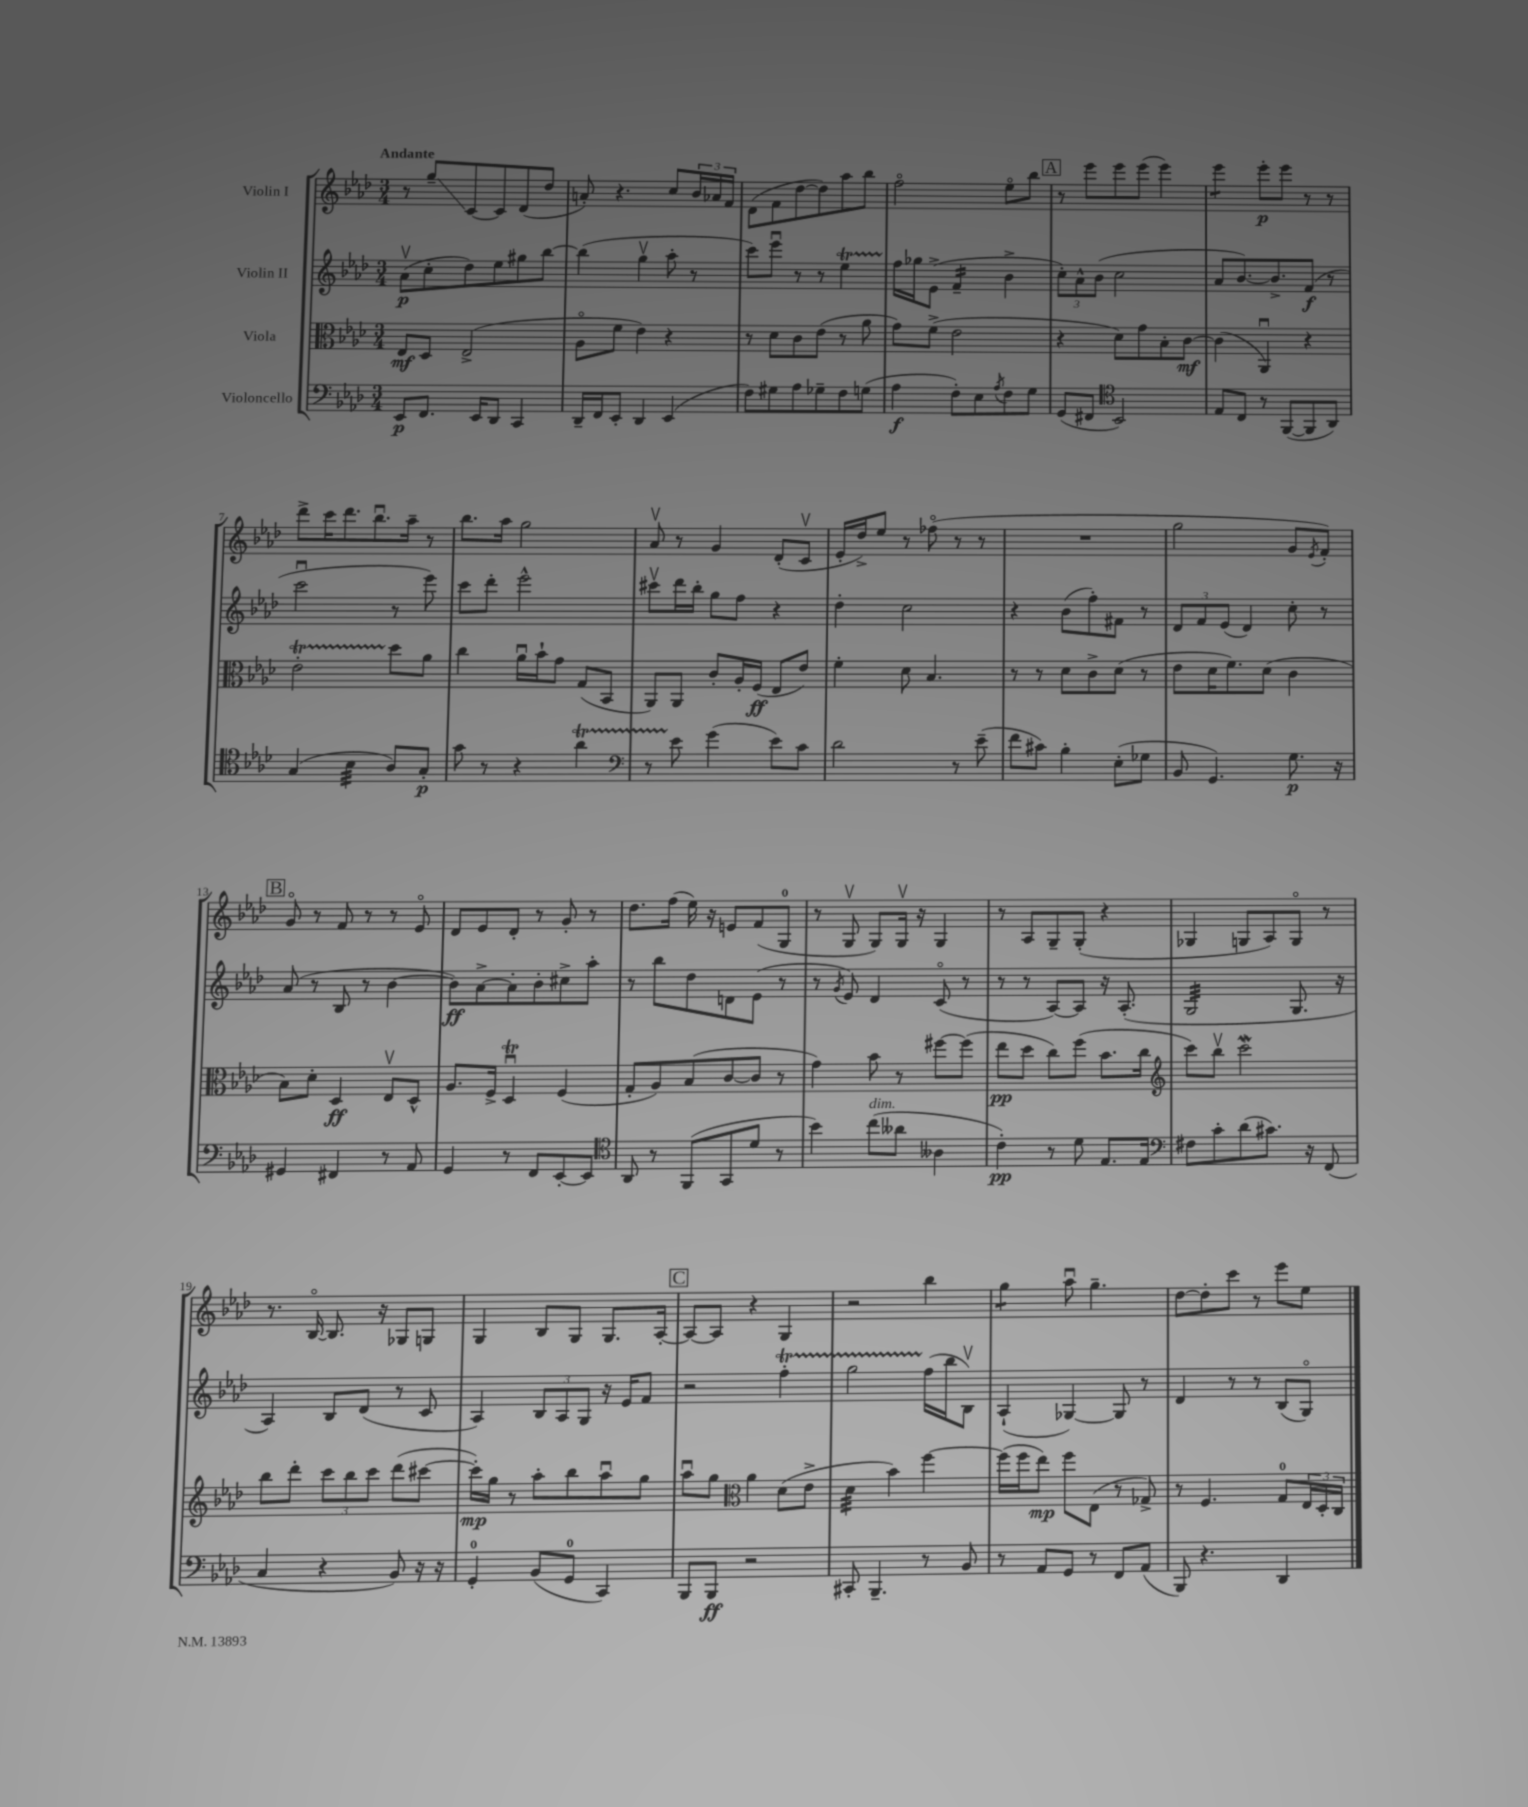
<<
\new StaffGroup <<
\new Staff = "s0" \with { instrumentName = "Violin I" } {
    \clef treble \key aes \major \numericTimeSignature \time 3/4 \tempo "Andante"
    r8 g''8--\glissando c'8~ c'8 des'8( des''8 |
    a'8-.) r4. c''8 \tuplet 3/2 { bes'16 aes'16 f'16 } |
    des'8( f'8 des''8~ des''8) aes''8 bes''8 |
    f''2\flageolet ees''8\flageolet bes''8 |
    \mark \markup { \box "A" } r8 ees'''8 ees'''8 ees'''8( ees'''4) |
    ees'''4:8 ees'''8-.\p ees'''8 r8 r8 |
    des'''8-> c'''16 des'''8. bes''8.\downbow aes''16-- r8 |
    bes''8. aes''16 g''2 |
    aes'8\upbow r8 g'4 des'8-.( c'8\upbow |
    ees'16-. des''16->) ees''8 r8 fes''8\flageolet( r8 r8 |
    R2. |
    g''2 g'8 \acciaccatura { ees'8 } f'8-.) |
    \mark \markup { \box "B" } g'8\flageolet r8 f'8 r8 r8 ees'8\flageolet |
    des'8 ees'8 des'8-. r8 g'8-. r8 |
    des''8. f''16( ees''16) r16 e'8 f'8( g8-0 |
    r8 g8\upbow g8) g16\upbow r16 g4 |
    r8 aes8 g8-- g8-.( r4 |
    ges4 g8 aes8) g8\flageolet r8 |
    r8. bes16~\flageolet bes8. r16 ges8 g8 |
    g4 bes8 g8 g8. aes16~-. |
    \mark \markup { \box "C" } aes8~ aes8 r4 g4 |
    r2 bes''4 |
    g''4:8 aes''8\downbow g''4.-- |
    des''8~ des''8-. c'''8 r8 ees'''8 ees''8 \bar "|." |
}
\new Staff = "s1" \with { instrumentName = "Violin II" } {
    \clef treble \key aes \major \numericTimeSignature \time 3/4
    aes'8\upbow\p( c''8-. des''8) ees''8 gis''8 bes''8~ |
    bes''4( g''4\upbow aes''8-. r8 |
    c'''8) ees'''8\downbow r8 r8 ees''4\startTrillSpan |
    f''16\stopTrillSpan ges''16 ees'8->( f'4:16-- bes'4-> |
    \mark \markup { \box "A" } \tuplet 3/2 { c''8-.) aes'8-^ bes'8( } c''2 |
    aes'8 bes'8.~) bes'8.-> f'8\f( r8 |
    c'''2\downbow r8 ees'''8) |
    c'''8 des'''8-. ees'''2-^ |
    cis'''8\upbow des'''16 bes''16-. g''8 f''8 r4 |
    des''4-. c''2 |
    r4 bes'8( f''8-.) fis'8 r8 |
    \tuplet 3/2 { des'8 f'8 ees'8( } des'4) c''8-. r8 |
    \mark \markup { \box "B" } aes'8( r8 bes8 r8 bes'4~ |
    bes'8\ff) aes'8~-> aes'8-. bes'8-. cis''8-> aes''8-. |
    r8 bes''8 des''8 d'8 ees'8( r8 |
    r8 \acciaccatura { g'8 } ees'8) des'4 c'8\flageolet( r8 |
    r8 r8 aes8~) aes8 r16 aes8.-.( |
    g2:32 g8. r16 |
    aes4) bes8 des'8( r8 c'8 |
    aes4) \tuplet 3/2 { bes8 aes8 g8 } r16 ees'16 f'8 |
    \mark \markup { \box "C" } r2 f''4-.\startTrillSpan |
    g''2 f''16\stopTrillSpan( bes''16 bes8\upbow) |
    aes4-!( ges4~) ges8 r8 |
    des'4 r8 r8 bes8( g8\flageolet) \bar "|." |
}
\new Staff = "s2" \with { instrumentName = "Viola" } {
    \clef alto \key aes \major \numericTimeSignature \time 3/4
    ees8\mf des8 ees2->( |
    aes8\flageolet f'8 ees'4) r4 |
    r8 des'8 c'8 ees'8( r8 aes'8 |
    g'8) f'8->( ees'2 |
    \mark \markup { \box "A" } r4 des'8) g'8 bes8-. c'8~\mf |
    c'4( aes,4\downbow) r4 |
    ees'2-.\startTrillSpan des''8\stopTrillSpan aes'8 |
    c''4 aes'16\downbow bes'16-! g'8 g8( bes,8 |
    aes,8) aes,8 c'8-. aes16-. f16\ff( ees8 ees'8) |
    f'4-. des'8 bes4. |
    r8 r8 des'8 c'8-> des'8( r8 |
    ees'8 des'16 f'8.) des'8( c'4 |
    \mark \markup { \box "B" } bes8) des'8-. des4\ff ees8\upbow des8-^ |
    aes8. f16-> des4\downbow\trill f4( |
    g8-. aes8) bes8( c'8~ c'8 r8 |
    g'4) bes'8 r8 fis''8~ fis''8( |
    ees''8\pp des''8 c''8) f''8( bes'8. c''16 |
    \clef treble c'''8) bes''8\upbow c'''2\mordent |
    bes''8 des'''8-. \tuplet 3/2 { c'''8 bes''8 c'''8 } des'''8( cis'''8~ |
    cis'''16-.\mp) g''16 r8 aes''8-. bes''8 aes''8\downbow g''8 |
    \mark \markup { \box "C" } aes''8\downbow g''8 \clef alto aes'4 des'8( ees'8-> |
    des'4:32 bes'4) f''4~ |
    f''16( f''16 ees''8\mp) f''8 ees8( r8 ges8->) |
    r8 f4. g8-0 \tuplet 3/2 { ees16 des16-. c16 } \bar "|." |
}
\new Staff = "s3" \with { instrumentName = "Violoncello" } {
    \clef bass \key aes \major \numericTimeSignature \time 3/4
    ees,8\p f,8. ees,16 des,8 c,4 |
    des,16-- f,16 ees,8-. des,4 ees,4( |
    f8) gis8 aes8 ges8-- f8 g8( |
    aes4\f f8-.) ees8 \acciaccatura { aes8 } f8 g8 |
    \mark \markup { \box "A" } g,8( fis,8 \clef tenor bes,2) |
    ees8 c8 r8 f,8~( f,8 aes,8) |
    g4( bes4:32 aes8) g8-.\p |
    g'8 r8 r4 aes'4\startTrillSpan |
    \clef bass r8 ees'8\stopTrillSpan g'4( ees'8) c'8 |
    des'2 r8 ees'8--( |
    f'8 cis'8) bes4-. ees8-.( ges8 |
    bes,8 g,4.) g8.\p r16 |
    \mark \markup { \box "B" } gis,4 fis,4 r8 aes,8 |
    g,4 r8 f,8 ees,8~-. ees,8 |
    \clef tenor aes,8 r8 f,8( g,8 des'8 r8 |
    bes'4) c''8^\markup { \italic "dim." }( aeses'8 aeses4 |
    c'4-.\pp) r8 des'8 ees8. ees16 |
    \clef bass fis8 c'8-. des'8( cis'8.) r16 f,8( |
    c4 r4 bes,8) r16 r16 |
    g,4-0-. bes,8( g,8-0 c,4) |
    \mark \markup { \box "C" } bes,,8 bes,,8\ff r2 |
    cis,8-. bes,,4.-- r8 bes,8 |
    r8 aes,8 g,8 r8 f,8 aes,8( |
    bes,,8) r4. des,4 \bar "|." |
}
>>
>>
